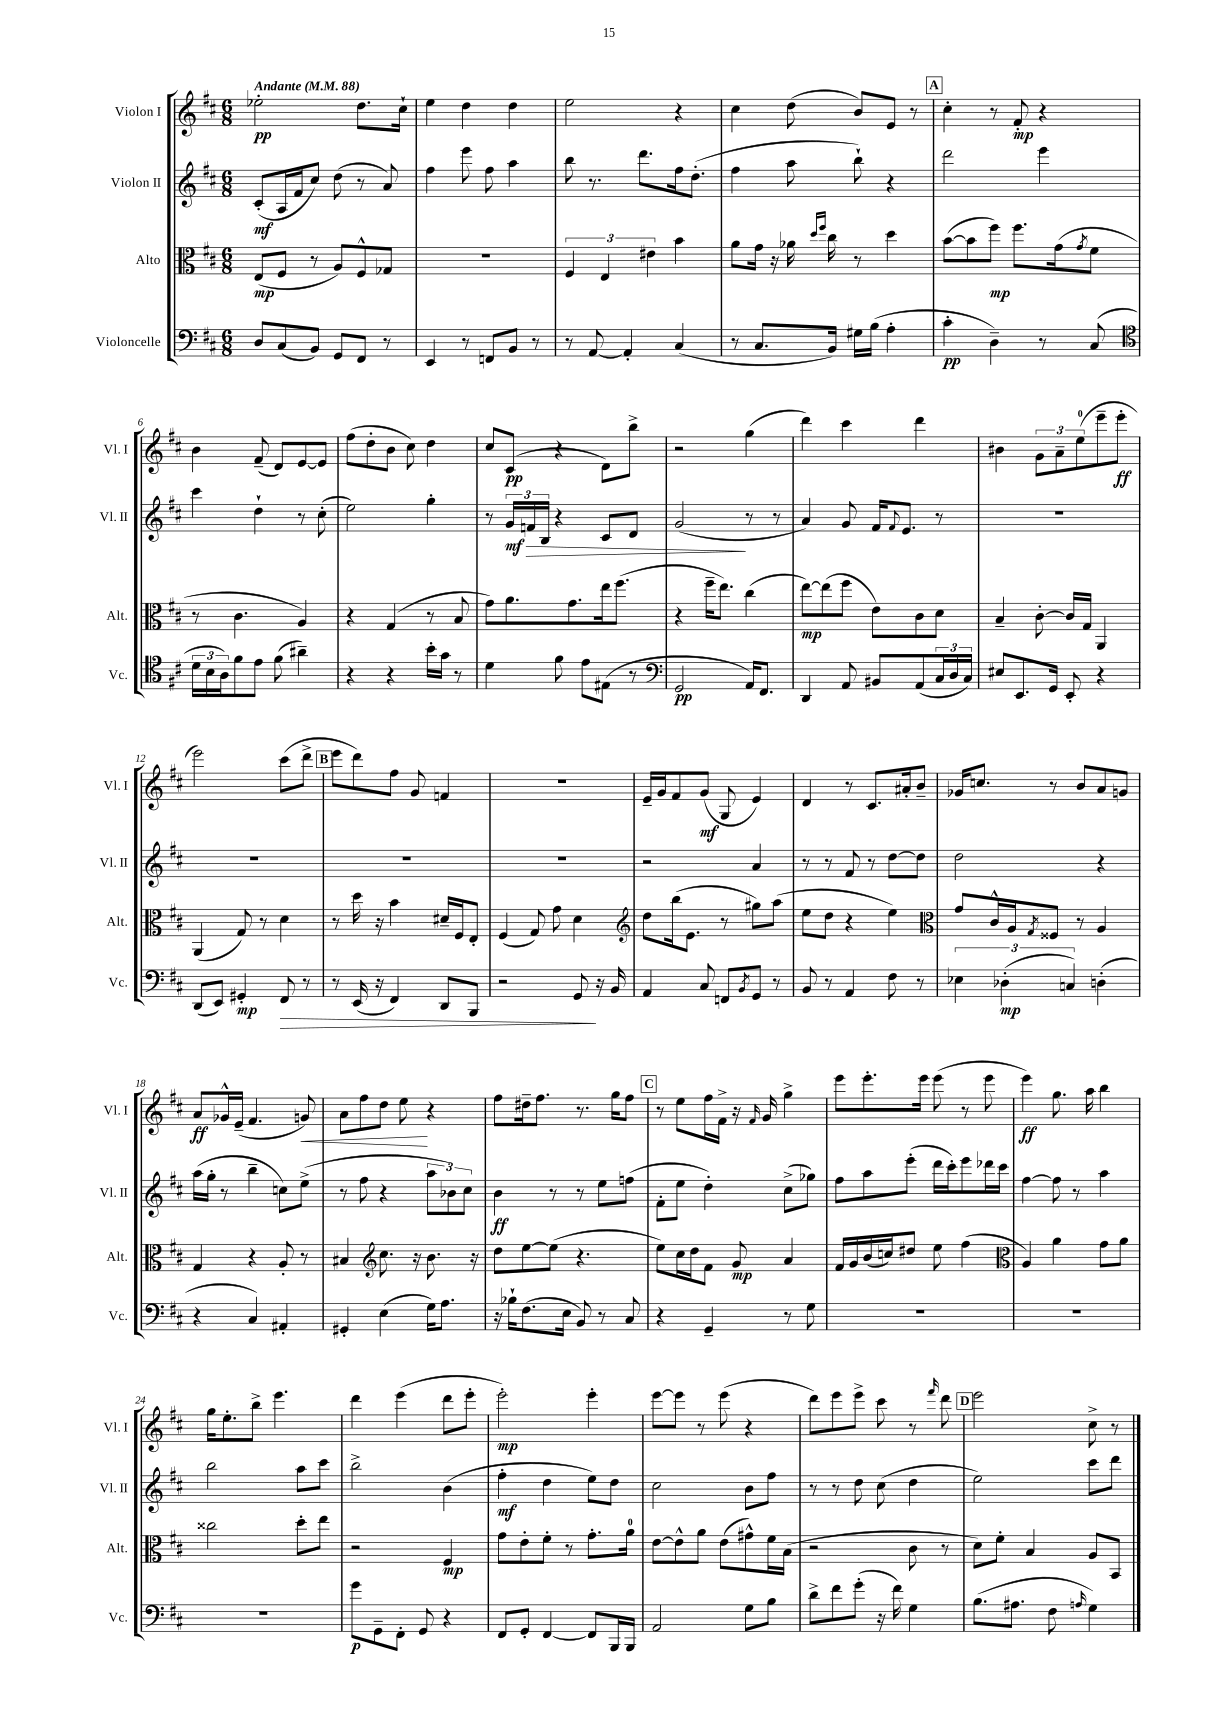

**kern	**kern	**kern	**kern
*staff4	*staff3	*staff2	*staff1
*clefF4	*clefC3	*clefG2	*clefG2
*k[f#c#]	*k[f#c#]	*k[f#c#]	*k[f#c#]
*M6/8	*M6/8	*M6/8	*M6/8
*MM88	*MM88	*MM88	*MM88
8D/L	(8E/L	(8c#'/L	2ee-'\
(8C#/	8F#/J	16A/L	.
.	.	16f#/J	.
8BB/J)	8r	8cc#/J)	.
8GG/L	8A/L)	(8dd\	.
8FF#/J	8F#^^/	8r	8.dd\L
8r	8G-/J	8a/)	.
.	.	.	16cc#`\Jk
=	=	=	=
4EE/	2.r	4ff#\	4ee\
8r	.	8eee\	4dd\
8FF/L	.	8ff#\	.
8BB/J	.	4aa\	4dd\
8r	.	.	.
=	=	=	=
8r	6F#/	8bb\	2ee\
[8AA/	.	8.r	.
.	6E/	.	.
4AA'/]	.	.	.
.	.	8.ddd\L	.
.	6e#\	.	.
(4C#/	4b\	16ff#\k	4r
.	.	(8.dd'\J	.
=	=	=	=
8r	8a\L	4ff#\	4cc#\
8.C#/L	16g\Jk	.	.
.	16r	.	.
.	16a-\	8aa\	(8dd\
.	16qqdd/LL	.	.
.	16qqff#/JJ	.	.
16BB/Jk)	16cc#\	.	.
16G#\LL	8r	8bb`\)	8b/L)
(16B\JJ	.	.	.
4A'\	4dd\	4r	8e/J
.	.	.	8r
=	=	=	=
4c#'\	([8b\L	2ddd\	4cc#'\
.	8b\]	.	.
4D~\)	8ff#\J)	.	8r
.	8.ff#\L	.	8f#'/
8r	.	4eee\	4r
.	(16g\k	.	.
.	8qg/	.	.
(8C#/	8f#\J	.	.
=	=	=	=
*clefC4	*	*	*
24d\LL	8r	4ccc#\	4b\
24B\	.	.	.
24A\J)	.	.	.
8f#\	4.c#\	.	.
8e\J	.	4dd`\	(8f#~/
(8f#\	.	.	8d/L)
4a#~\)	4A/)	8r	[8e/
.	.	(8cc#'\	8e/]J
=	=	=	=
4r	4r	2ee\)	(8ff#\L
.	.	.	8dd'\
4r	(4G/	.	8b\J
.	.	.	8cc#\)
16b'\LL	8r	4gg'\	4dd\
16g\JJ	.	.	.
8r	8B/	.	.
=	=	=	=
4d\	8g\L)	8r	8cc#/L
.	8.a\	24g/LL	(8c#/J
.	.	24f/	.
.	.	24B/JJ	.
8f#\	.	4r	4r
.	8.g\	.	.
8e\L	.	.	.
(8E#\J	16ee\k	8c#/L	8d\L)
.	(8.ff#\J	.	.
8r	.	8d/J	8bb^\J
=	=	=	=
*clefF4	*	*	*
2GG/	4r	(2g/	2r
.	16ff#~\LK	.	.
.	8.ee\J)	.	.
16AA/LK)	(4cc#\	8r	(4gg\
8.FF#/J	.	.	.
.	.	8r	.
=	=	=	=
4DD/	[8ee\L)	4a/)	4ddd\)
.	(8ee\]	.	.
8AA/	8ff#\J	8g/	4ccc#\
8BB#/L	8e\L)	16f#/LK	.
.	.	8qqf#/	.
.	.	8.e/J	.
(8AA/	8c#\	.	4ddd\
24C#/L	8d\J	8r	.
24D/	.	.	.
24C#/JJ)	.	.	.
=	=	=	=
8E#/L	4B~/	2.r	4b#\
8.EE/	.	.	.
.	[8c#'\	.	12g\L
16GG/Jk	.	.	.
.	.	.	12a~\
8EE'/	16c#/]LL	.	.
.	.	.	(12ee\
.	16G/JJ	.	.
4r	4AA/	.	8eee~\
.	.	.	8eee'\J
=	=	=	=
(8DD/L	(4AA/	2.r	2eee\)
8EE/J)	.	.	.
4GG#'/	8G/)	.	.
.	8r	.	.
8FF#/	4d\	.	(8ccc#\L
8r	.	.	8ddd^\J
=	=	=	=
8r	8r	2.r	8eee\L
(16EE/	16dd\	.	8ddd\)
16r	16r	.	.
4FF#/)	4b\	.	8ff#\J
.	.	.	8g/
8DD/L	16d#~/LL	.	4f/
.	16F#/J	.	.
8BBB/J	8E'/J	.	.
=	=	=	=
2r	(4F#/	2.r	2.r
.	8G/)	.	.
.	8g\	.	.
8GG/	4d\	.	.
16r	.	.	.
16BB/	.	.	.
=	=	=	=
*	*clefG2	*	*
4AA/	8dd\L	2r	16e~/LL
.	.	.	16g/J
.	(16bb\k	.	8f#/
.	8.e\J	.	.
8C#/	.	.	(8g/J
8FF/L	8r	.	8G/
8qBB/	.	.	.
8GG/J	8gg#\L)	4a/	4e/)
8r	(8aa\J	.	.
=	=	=	=
8BB/	8ee\L	8r	4d/
8r	8dd\J	8r	.
4AA/	4r	8f#/	8r
.	.	8r	8.c#/L
8F#\	4ee\)	[8dd\L	.
.	.	.	16a#'/k
8r	.	8dd\]J	8b~/J
=	=	=	=
*	*clefC3	*	*
6E-\	8g/L	2dd\	16g-/LK
.	.	.	8.cc/J
.	16c#^^/L	.	.
(6D-'\	.	.	.
.	16A/J	.	.
.	8qG/	.	.
.	8F##/J	.	8r
6C/)	.	.	.
.	8r	.	8b/L
(4D'\	4A/	4r	8a/
.	.	.	8g/J
=	=	=	=
4r	4G/	(16aa\LL	8a/L
.	.	16gg'\JJ	.
.	.	8r	16g-^^/L
.	.	.	(16e~/JJ
4C#/)	4r	4bb~\	4.f#/
4AA#'/	8A'/	8cc\L)	.
.	8r	(8ee^\J	8g/)
=	=	=	=
4GG#'/	4B#/	8r	8a\L
.	.	8ff#\	8ff#\
*	*clefG2	*	*
(4E\	8.cc#\	4r	8dd\J
.	.	.	8ee\
.	16r	.	.
16G\LK)	8.b\	12aa\L	4r
8.A\J	.	.	.
.	.	12b-\)	.
.	.	12cc#\J	.
.	16r	.	.
=	=	=	=
16r	8dd\L	4b\	8ff#\L
16B-`\LK	.	.	.
(8.F#\	[8ee\	.	16dd#~\k
.	.	.	8.ff#\J
.	(8ee\]J	8r	.
16E\Jk	.	.	.
8BB/)	4.r	8r	8.r
8r	.	8ee\L	.
.	.	.	16gg\LK
8C#/	.	(8ff\J	8ff#\J
=	=	=	=
4r	8ee\L)	8f#'\L	8r
.	16cc#\L	8ee\J	8ee\L
.	16dd\J	.	.
4GG~/	8f#\J	4dd'\)	16ff#\L
.	.	.	16f#^\JJ
.	8g/	.	16r
.	.	.	16qqf#/
.	.	.	16g/
8r	4a/	(8cc#^\L	4gg^\
8G\	.	8gg-\J)	.
=	=	=	=
2.r	16f#/LL	8ff#\L	8eee\L
.	16g/	.	.
.	(16b/	8aa\	8.eee'\
.	16cc/J)	.	.
.	8dd#/J	(8eee'\J	.
.	.	.	16eee\Jk
.	8ee\	16ddd\LL	(8eee\
.	.	16ccc#'\J)	.
.	(4ff#\	8eee\	8r
.	.	16ddd-\L	8eee\
.	.	16ccc#\JJ	.
=	=	=	=
*	*clefC3	*	*
2.r	4A/)	[4ff#\	4eee\)
.	4a\	8ff#\]	8.gg\
.	.	8r	.
.	.	.	16aa\
.	8g\L	4aa\	4bb\
.	8a\J	.	.
=	=	=	=
2.r	2cc##\	2bb\	16gg\LK
.	.	.	8.ee'\
.	.	.	8bb^\J
.	.	.	4.eee\
.	8dd'\L	8aa\L	.
.	8ee\J	8ccc#\J	.
=	=	=	=
8g\L	2r	2bb^\	4ddd\
8GG~\	.	.	.
8FF#'\J	.	.	(4eee\
8GG/	.	.	.
4r	4F#/	(4b\	8ddd\L
.	.	.	8eee'\J
=	=	=	=
8FF#/L	8g\L	4ff#'\	2eee'\)
8GG'/J	8e'\	.	.
[4FF#/	8f#'\J	4dd\	.
.	8r	.	.
8FF#/]L	8.g'\L	8ee\L)	4eee'\
16BBB/L	.	8dd\J	.
16BBB/JJ	16a\Jk	.	.
=	=	=	=
2AA/	[8e\L	2cc#\	[8eee\L
.	8e^^\]	.	8eee\]J
.	8a\J	.	8r
.	(8e\L	.	(8eee\
8G\L	8g#^^\)	8b\L	4r
8B\J	16f#\L	8ff#\J	.
.	(16B\JJ	.	.
=	=	=	=
8d^\L	2r	8r	8ddd\L)
8f#\	.	8r	8eee\
(8g'\J	.	8dd\	8eee^\J
16r	.	(8cc#\	8ccc#\
16f#\)	.	.	.
4G\	8c#\	4dd\	8r
.	.	.	16qqfff#/
.	8r	.	8ddd\
=	=	=	=
(8.B\L	8d\L)	2ee\)	2eee\
.	8f#'\J	.	.
8.A#\J	.	.	.
.	4B/	.	.
8F#\	.	.	.
16qqA/	.	.	.
4G\)	8A/L	8ccc#\L	8cc#^\
.	8BB/J	8ddd\J	8r
==	==	==	==
*-	*-	*-	*-
